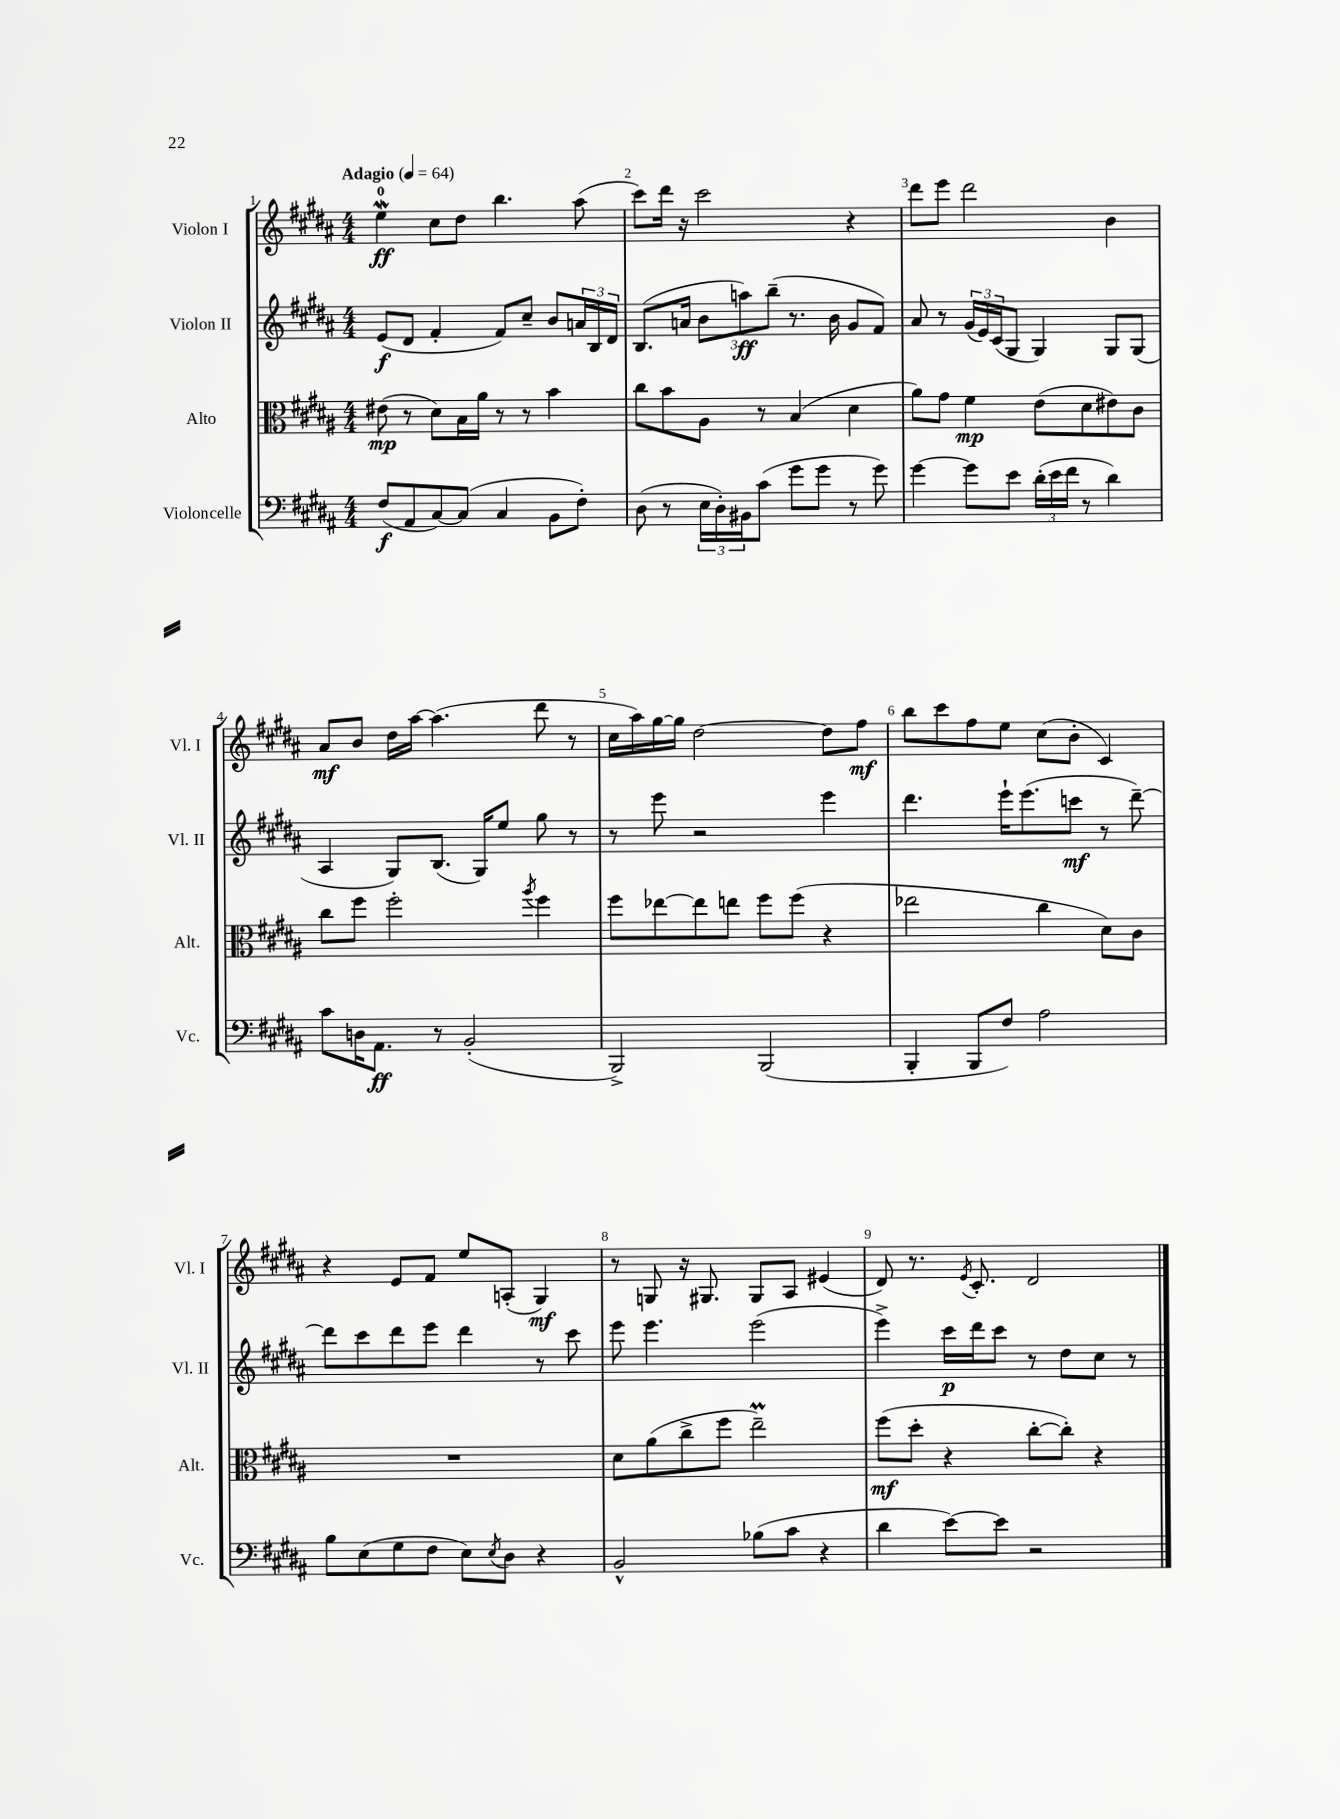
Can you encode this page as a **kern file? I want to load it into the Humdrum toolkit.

**kern	**dynam	**kern	**dynam	**kern	**dynam	**kern	**dynam
*part4	*part4	*part3	*part3	*part2	*part2	*part1	*part1
*staff4	*staff4	*staff3	*staff3	*staff2	*staff2	*staff1	*staff1
*I"Violoncelle	*	*I"Alto	*	*I"Violon II	*	*I"Violon I	*
*I'Vc.	*	*I'Alt.	*	*I'Vl. II	*	*I'Vl. I	*
*clefF4	*	*clefC3	*	*clefG2	*	*clefG2	*
*k[f#c#g#d#a#]	*	*k[f#c#g#d#a#]	*	*k[f#c#g#d#a#]	*	*k[f#c#g#d#a#]	*
*M4/4	*	*M4/4	*	*M4/4	*	*M4/4	*
*MM64	*	*MM64	*	*MM64	*	*MM64	*
=1	=1	=1	=1	=1	=1	=1	=1
!	!	!	!	!	!	!LO:TX:a:B:t=Adagio	!
(8F#/L	f	(8e#X\	mp	(8e/L	f	4eew\	ff
8AA#/	.	8r	.	8d#/J	.	.	.
[8C#/)	.	8d#\L)	.	4f#'/	.	8cc#\L	.
(8C#/J]	.	16B\L	.	.	.	8dd#\J	.
.	.	16a#\JJ	.	.	.	.	.
4C#/	.	8r	.	8f#/L)	.	4.bb\	.
.	.	8r	.	8cc#~/J	.	.	.
8BB\L	.	4b\	.	8b/L	.	.	.
8F#'\J)	.	.	.	24an/L	.	(8aa#\	.
.	.	.	.	24B/	.	.	.
.	.	.	.	24d#/JJ	.	.	.
=2	=2	=2	=2	=2	=2	=2	=2
(8D#\	.	8cc#\L	.	(8.B/L	.	8ccc#\L)	.
8r	.	8b\	.	.	.	16ddd#\Jk	.
.	.	.	.	16an/Jk	.	16r	.
24E\LL	.	8A#\J	.	12b\L	.	2ccc#\	.
24D#'\)	.	.	.	.	.	.	.
24BB#X\J	.	.	.	12aan\)	ff	.	.
(8c#\J	.	8r	.	.	.	.	.
.	.	.	.	(12bb~\J	.	.	.
8g#\L	.	(4B/	.	8.r	.	.	.
8g#\J	.	.	.	.	.	.	.
.	.	.	.	16b\	.	.	.
8r	.	4d#\	.	8g#/L	.	4r	.
8g#\)	.	.	.	8f#/J)	.	.	.
=3	=3	=3	=3	=3	=3	=3	=3
[4g#\	.	8a#\L)	.	8a#/	.	8ddd#\L	.
.	.	8g#\J	.	8r	.	8eee\J	.
8g#\L]	.	4f#\	mp	(24g#/LL	.	2ddd#\	.
.	.	.	.	24e/)	.	.	.
.	.	.	.	(24c#/J	.	.	.
8e\J	.	.	.	8G#/J	.	.	.
(24d#'\LL	.	(8e\L	.	4G#/)	.	.	.
24e\	.	.	.	.	.	.	.
24f#\JJ	.	.	.	.	.	.	.
8r	.	8d#\	.	.	.	.	.
4d#\)	.	8e#X\)	.	8G#/L	.	4b\	.
.	.	8c#\J	.	(8G#/J	.	.	.
!!LO:LB:g=z
=4	=4	=4	=4	=4	=4	=4	=4
8c#\L	.	8cc#\L	.	4A#/	.	8a#/L	mf
16Dn\K	.	8ff#\J	.	.	.	8b/J	.
8.AA#\J	ff	.	.	.	.	.	.
.	.	2ff#'\	.	8G#/L)	.	16dd#\LL	.
.	.	.	.	.	.	[16aa#\JJ	.
8r	.	.	.	(8.B/J	.	(4.aa#\]	.
(2BB'/	.	.	.	.	.	.	.
.	.	.	.	16G#/KL)	.	.	.
.	.	.	.	8ee/J	.	.	.
.	.	8qaa#/	.	.	.	.	.
.	.	4ff#\	.	8gg#\	.	8ddd#\	.
.	.	.	.	8r	.	8r	.
=5	=5	=5	=5	=5	=5	=5	=5
2BBB^/)	.	8ff#\L	.	8r	.	16cc#\LL	.
.	.	.	.	.	.	16aa#\)	.
.	.	[8ee-X\	.	8eee\	.	[16gg#\	.
.	.	.	.	.	.	16gg#\JJ]	.
.	.	8ee-\]	.	2r	.	[2dd#\	.
.	.	8een\J	.	.	.	.	.
(2BBB/	.	8ff#\L	.	.	.	.	.
.	.	(8ff#\J	.	.	.	.	.
.	.	4r	.	4eee\	.	8dd#\L]	.
.	.	.	.	.	.	8ff#\J	mf
=6	=6	=6	=6	=6	=6	=6	=6
4BBB'/	.	2ee-X\	.	4.ddd#\	.	8bb\L	.
.	.	.	.	.	.	8ccc#\	.
8BBB/L	.	.	.	.	.	8ff#\	.
8F#/J)	.	.	.	16eee`\KL	.	8ee\J	.
.	.	.	.	(8.eee\	.	.	.
2A#\	.	4cc#\	.	.	.	(8cc#\L	.
.	.	.	.	8cccn\J	mf	8b'\J	.
.	.	8d#\L)	.	8r	.	4c#/)	.
.	.	8c#\J	.	[8ddd#~\)	.	.	.
!!LO:LB:g=z
=7	=7	=7	=7	=7	=7	=7	=7
8B\L	.	1r	.	8ddd#\L]	.	4r	.
(8E\	.	.	.	8ccc#\	.	.	.
8G#\	.	.	.	8ddd#\	.	8e/L	.
8F#\J	.	.	.	8eee\J	.	8f#/J	.
8E\L)	.	.	.	4ddd#\	.	8ee/L	.
8qE/	.	.	.	.	.	.	.
8D#\J	.	.	.	.	.	(8An'/J	.
4r	.	.	.	8r	.	4G#/)	mf
.	.	.	.	8ccc#\	.	.	.
=8	=8	=8	=8	=8	=8	=8	=8
2BB^^/	.	8d#\L	.	8eee\	.	8r	.
.	.	(8a#\	.	4.eee\	.	8Gn/	.
.	.	8cc#^\	.	.	.	16r	.
.	.	.	.	.	.	8.G#X/	.
.	.	8ff#\J	.	.	.	.	.
(8B-X\L	.	2eeM~\)	.	(2eee\	.	8G#/L	.
8c#\J	.	.	.	.	.	8A#/J	.
4r	.	.	.	.	.	(4e#X/	.
=9	=9	=9	=9	=9	=9	=9	=9
4d#\	.	(8ff#\L	mf	4eee^\)	.	8d#/)	.
.	.	8dd#'\J	.	.	.	8.r	.
[8e\L)	.	4r	.	16ccc#\LL	p	.	.
.	.	.	.	.	.	8qe/	.
.	.	.	.	16ddd#\J	.	8.c#'/	.
8e\J]	.	.	.	8ccc#\J	.	.	.
2r	.	[8cc#'\L	.	8r	.	2d#/	.
.	.	8cc#'\J])	.	8dd#\L	.	.	.
.	.	4r	.	8cc#\J	.	.	.
.	.	.	.	8r	.	.	.
==	==	==	==	==	==	==	==
*-	*-	*-	*-	*-	*-	*-	*-
